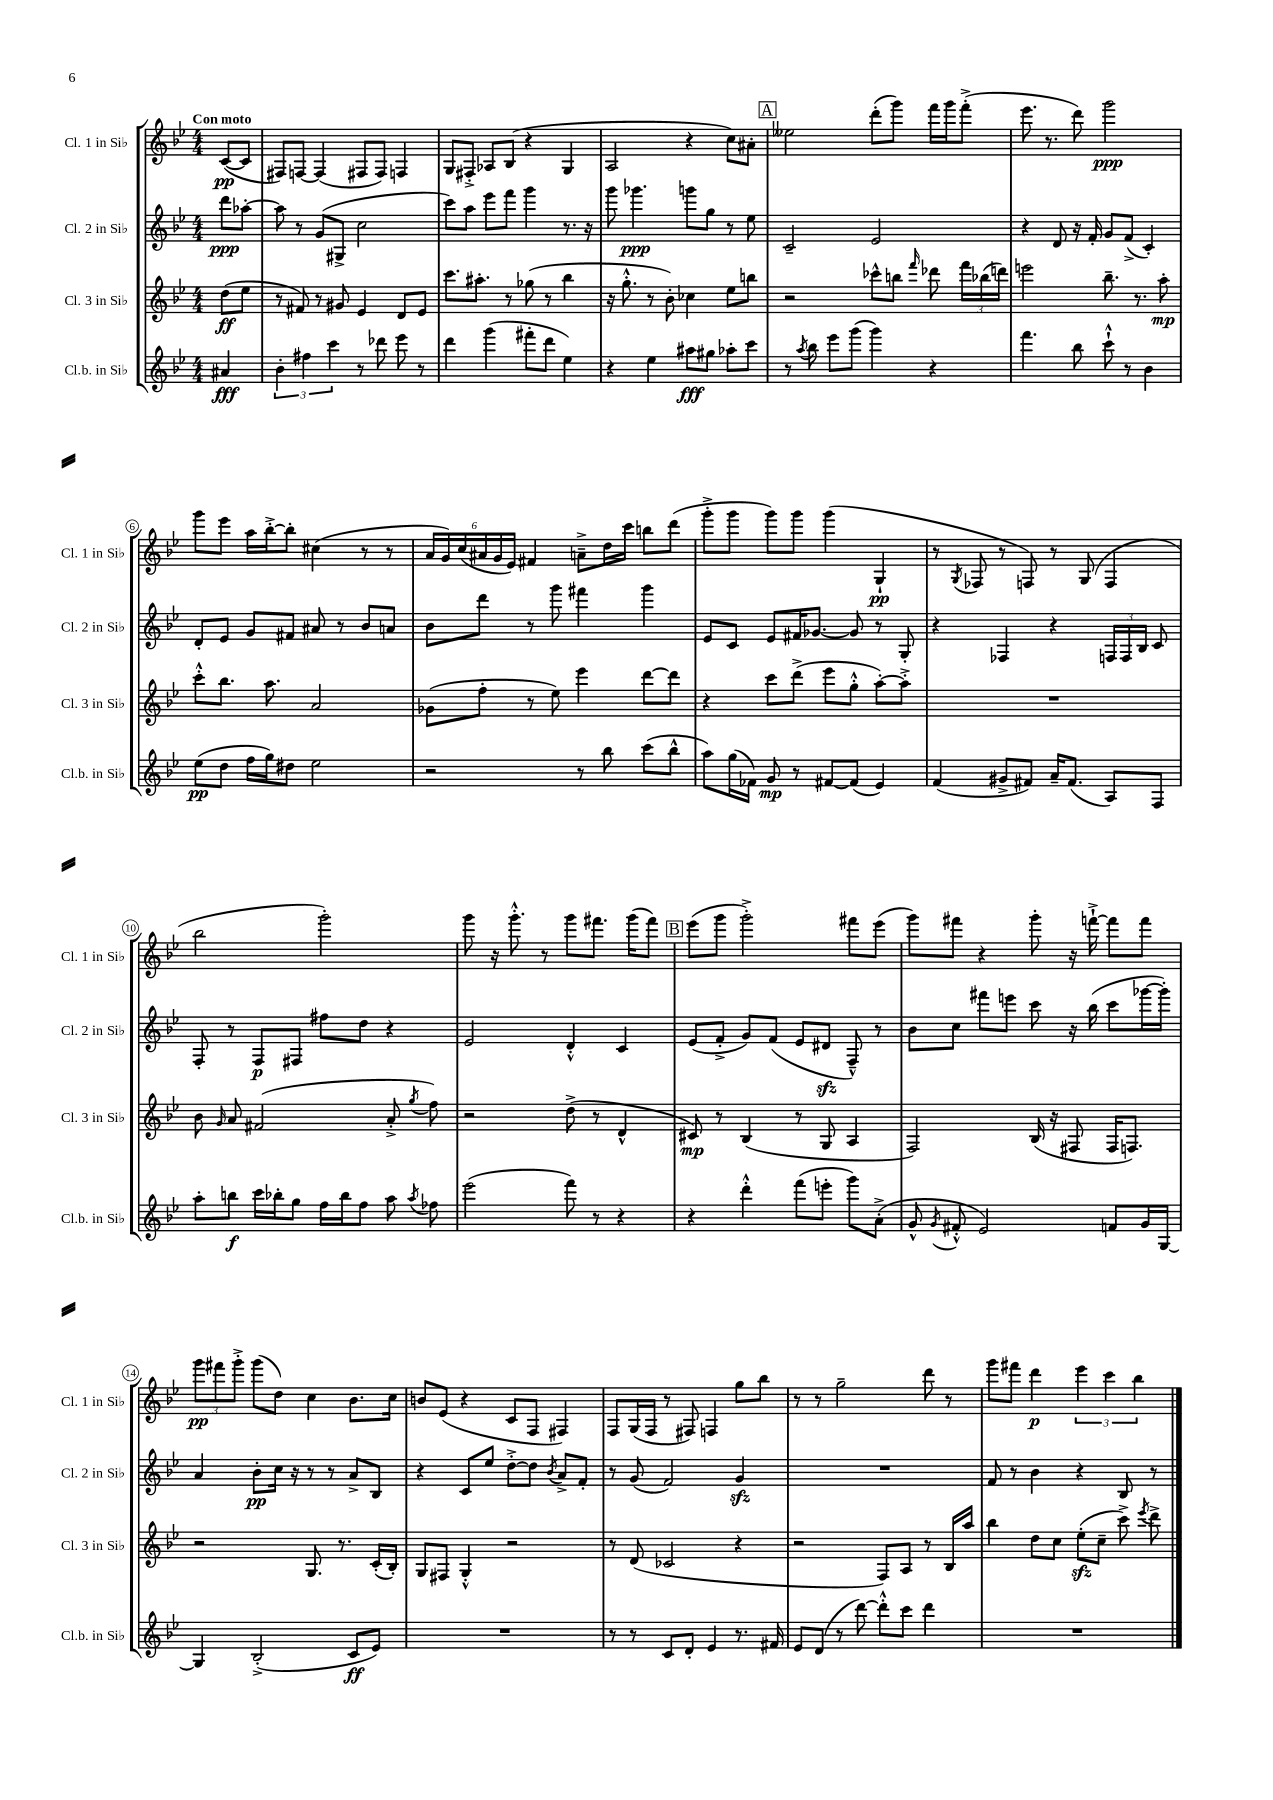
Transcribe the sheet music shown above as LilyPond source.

<<
\new StaffGroup <<
\new Staff = "s0" \with { instrumentName = "Cl. 1 in Sib" shortInstrumentName = "Cl. 1 in Sib" } {
    \clef treble \key bes \major \numericTimeSignature \time 4/4 \partial 4 \tempo "Con moto"
    \autoBeamOff c'8[~\pp( c'8] |
    fis8[) f8]~ f4( fis8[ fis8]) f4 |
    g8[ fis8]-.-> aes8[ bes8]( r4 g4 |
    a2 r4 c''8[) ais'8]-. |
    \mark \markup { \box "A" } eeses''2 d'''8[-.( g'''8]) f'''16[ g'''16 f'''8]-.->( |
    ees'''8. r8. d'''8) g'''2\ppp |
    g'''8[ ees'''8] a''16[ bes''16~-.-> bes''8]-. cis''4( r8 r8 |
    \tuplet 6/4 { a'16[ g'16) c''16( ais'16 g'16 ees'16]) } fis'4 a'8[---> d''16 c'''16] b''8[ d'''8]( |
    g'''8[-.-> g'''8] g'''8[) g'''8] g'''4( g4-!\pp |
    r8 \acciaccatura { g8 } fes8 r8 f8) r8 g8( f4 |
    bes''2 g'''2-.) |
    g'''8 r16 g'''8.-.-^ r8 g'''8[ fis'''8.] g'''16[( fis'''8]) |
    \mark \markup { \box "B" } ees'''8[( g'''8] g'''2-.->) fis'''8[ ees'''8]( |
    g'''8[) fis'''8] r4 g'''8-. r16 f'''16~-!-> f'''8[ f'''8] |
    \tuplet 3/2 { g'''8[\pp fis'''8 g'''8]-.-> } g'''8[( d''8]) c''4 bes'8.[ c''16] |
    b'8[ ees'8]( r4 c'8[ f8] fis4) |
    f8[ g16( f16] r8 fis8) f4 g''8[ bes''8] |
    r8 r8 g''2-- d'''8 r8 |
    g'''8[ fis'''8] d'''4\p \tuplet 3/2 { ees'''4 c'''4 bes''4 } \bar "|." |
}
\new Staff = "s1" \with { instrumentName = "Cl. 2 in Sib" shortInstrumentName = "Cl. 2 in Sib" } {
    \clef treble \key bes \major \numericTimeSignature \time 4/4 \partial 4
    \autoBeamOff d'''8[\ppp aes''8]~-. |
    aes''8 r8 g'8[( gis8]-> c''2 |
    c'''8[) a''8] ees'''8[ f'''8] g'''4 r8. r16 |
    g'''8 ges'''4.\ppp g'''8[ g''8] r8 ees''8 |
    \mark \markup { \box "A" } c'2-- ees'2 |
    r4 d'8 r16 f'16-. g'8[ f'8]->( c'4-.) |
    d'8[-. ees'8] g'8[ fis'8] ais'8 r8 bes'8[ a'8] |
    bes'8[ d'''8] r8 g'''8 fis'''4 g'''4 |
    ees'8[ c'8] ees'8[ fis'16 ges'8.]~ ges'8 r8 g8-. |
    r4 fes4 r4 \tuplet 3/2 { f16[ f16 bes16] } c'8 |
    f8-. r8 f8[\p fis8] fis''8[ d''8] r4 |
    ees'2 d'4-.-^ c'4 |
    \mark \markup { \box "B" } ees'8[( f'8]-.-> g'8[) f'8]( ees'8[ dis'8]\sfz f8---^) r8 |
    bes'8[ c''8] fis'''8[ e'''8] c'''8 r16 bes''16( c'''8[ ges'''16~ ges'''16]-.) |
    a'4 bes'8[-.\pp c''16] r16 r8 r8 a'8[-> bes8] |
    r4 c'8[ ees''8] d''8[~-.-> d''8] \acciaccatura { bes'8 } a'8[-> f'8]-. |
    r8 g'8( f'2) g'4\sfz |
    R1 |
    f'8 r8 bes'4 r4 bes8 r8 \bar "|." |
}
\new Staff = "s2" \with { instrumentName = "Cl. 3 in Sib" shortInstrumentName = "Cl. 3 in Sib" } {
    \clef treble \key bes \major \numericTimeSignature \time 4/4 \partial 4
    \autoBeamOff d''8[\ff( ees''8] |
    r8 fis'8) r8 gis'8 ees'4 d'8[ ees'8] |
    c'''8.[ ais''8.]-. r8 ges''8( r8 bes''4 |
    r16 g''8.-.-^ r8 bes'8-.) ces''4 ees''8[ b''8] |
    \mark \markup { \box "A" } r2 ces'''8[-^ b''8] \grace { f'''16 } des'''8 \tuplet 3/2 { f'''16[ bes''16( d'''16]) } |
    e'''2 bes''8.-- r8. a''8-.\mp |
    c'''8[-.-^ bes''8.] a''8. a'2 |
    ges'8[( f''8]-. r8 ees''8) ees'''4 d'''8[~ d'''8] |
    r4 c'''8[ d'''8]->( ees'''8[ g''8]-.-^ a''8[~-.) a''8]-.-> |
    R1 |
    bes'8 \grace { g'16 } a'8 fis'2( a'8-.-> \acciaccatura { g''8 } f''8) |
    r2 d''8->( r8 d'4-^ |
    \mark \markup { \box "B" } cis'8\mp) r8 bes4( r8 g8 a4 |
    f2) bes16( r16 fis8 fis16[ f8.]) |
    r2 g8. r8. c'16[-.( bes16]-.) |
    g8[ fis8] g4-.-^ r2 |
    r8 d'8( ces'2 r4 |
    r2 f8[) a8] r8 bes16[ a''16] |
    bes''4 d''8[ c''8] ees''8[-.\sfz( c''8]-- c'''8->) \acciaccatura { ees'''8 } d'''8-> \bar "|." |
}
\new Staff = "s3" \with { instrumentName = "Cl.b. in Sib" shortInstrumentName = "Cl.b. in Sib" } {
    \clef treble \key bes \major \numericTimeSignature \time 4/4 \partial 4
    \autoBeamOff ais'4\fff |
    \tuplet 3/2 { bes'4-. fis''4 c'''4 } r8 des'''8 ees'''8 r8 |
    d'''4 g'''4( fis'''8[-. d'''8] ees''4) |
    r4 ees''4 ais''8[\fff gis''8] aes''8[-. c'''8] |
    \mark \markup { \box "A" } r8 \acciaccatura { a''8 } bes''8 ees'''8[ g'''8]( g'''4) r4 |
    f'''4. bes''8 c'''8-!-^ r8 bes'4 |
    ees''8[\pp( d''8] f''16[ g''16) dis''8] ees''2 |
    r2 r8 bes''8 c'''8[( bes''8]-^ |
    a''8[) g''16( fes'16]) g'8\mp r8 fis'8[~ fis'8]( ees'4) |
    f'4( gis'8[-> fis'8]) a'16[-- fis'8.]( a8[) f8] |
    a''8[-. b''8]\f c'''16[ bes''16-. g''8] f''16[ bes''16 f''8] a''8 \acciaccatura { a''8 } fes''8 |
    ees'''2( f'''8) r8 r4 |
    \mark \markup { \box "B" } r4 d'''4-.-^ f'''8[( e'''8]-. g'''8[) a'8]-.->( |
    g'8-^ \acciaccatura { g'8 } fis'8-.-^ ees'2) f'8[ g'16 g16]~ |
    g4 bes2-.->( c'8[\ff ees'8]) |
    R1 |
    r8 r8 c'8[ d'8]-. ees'4 r8. fis'16 |
    ees'8[ d'8]( r8 d'''8~) d'''8[-.-^ c'''8] d'''4 |
    R1 \bar "|." |
}
>>
>>
\layout { \context { \Score \override BarNumber.stencil = #(make-stencil-circler 0.1 0.3 ly:text-interface::print) } }
